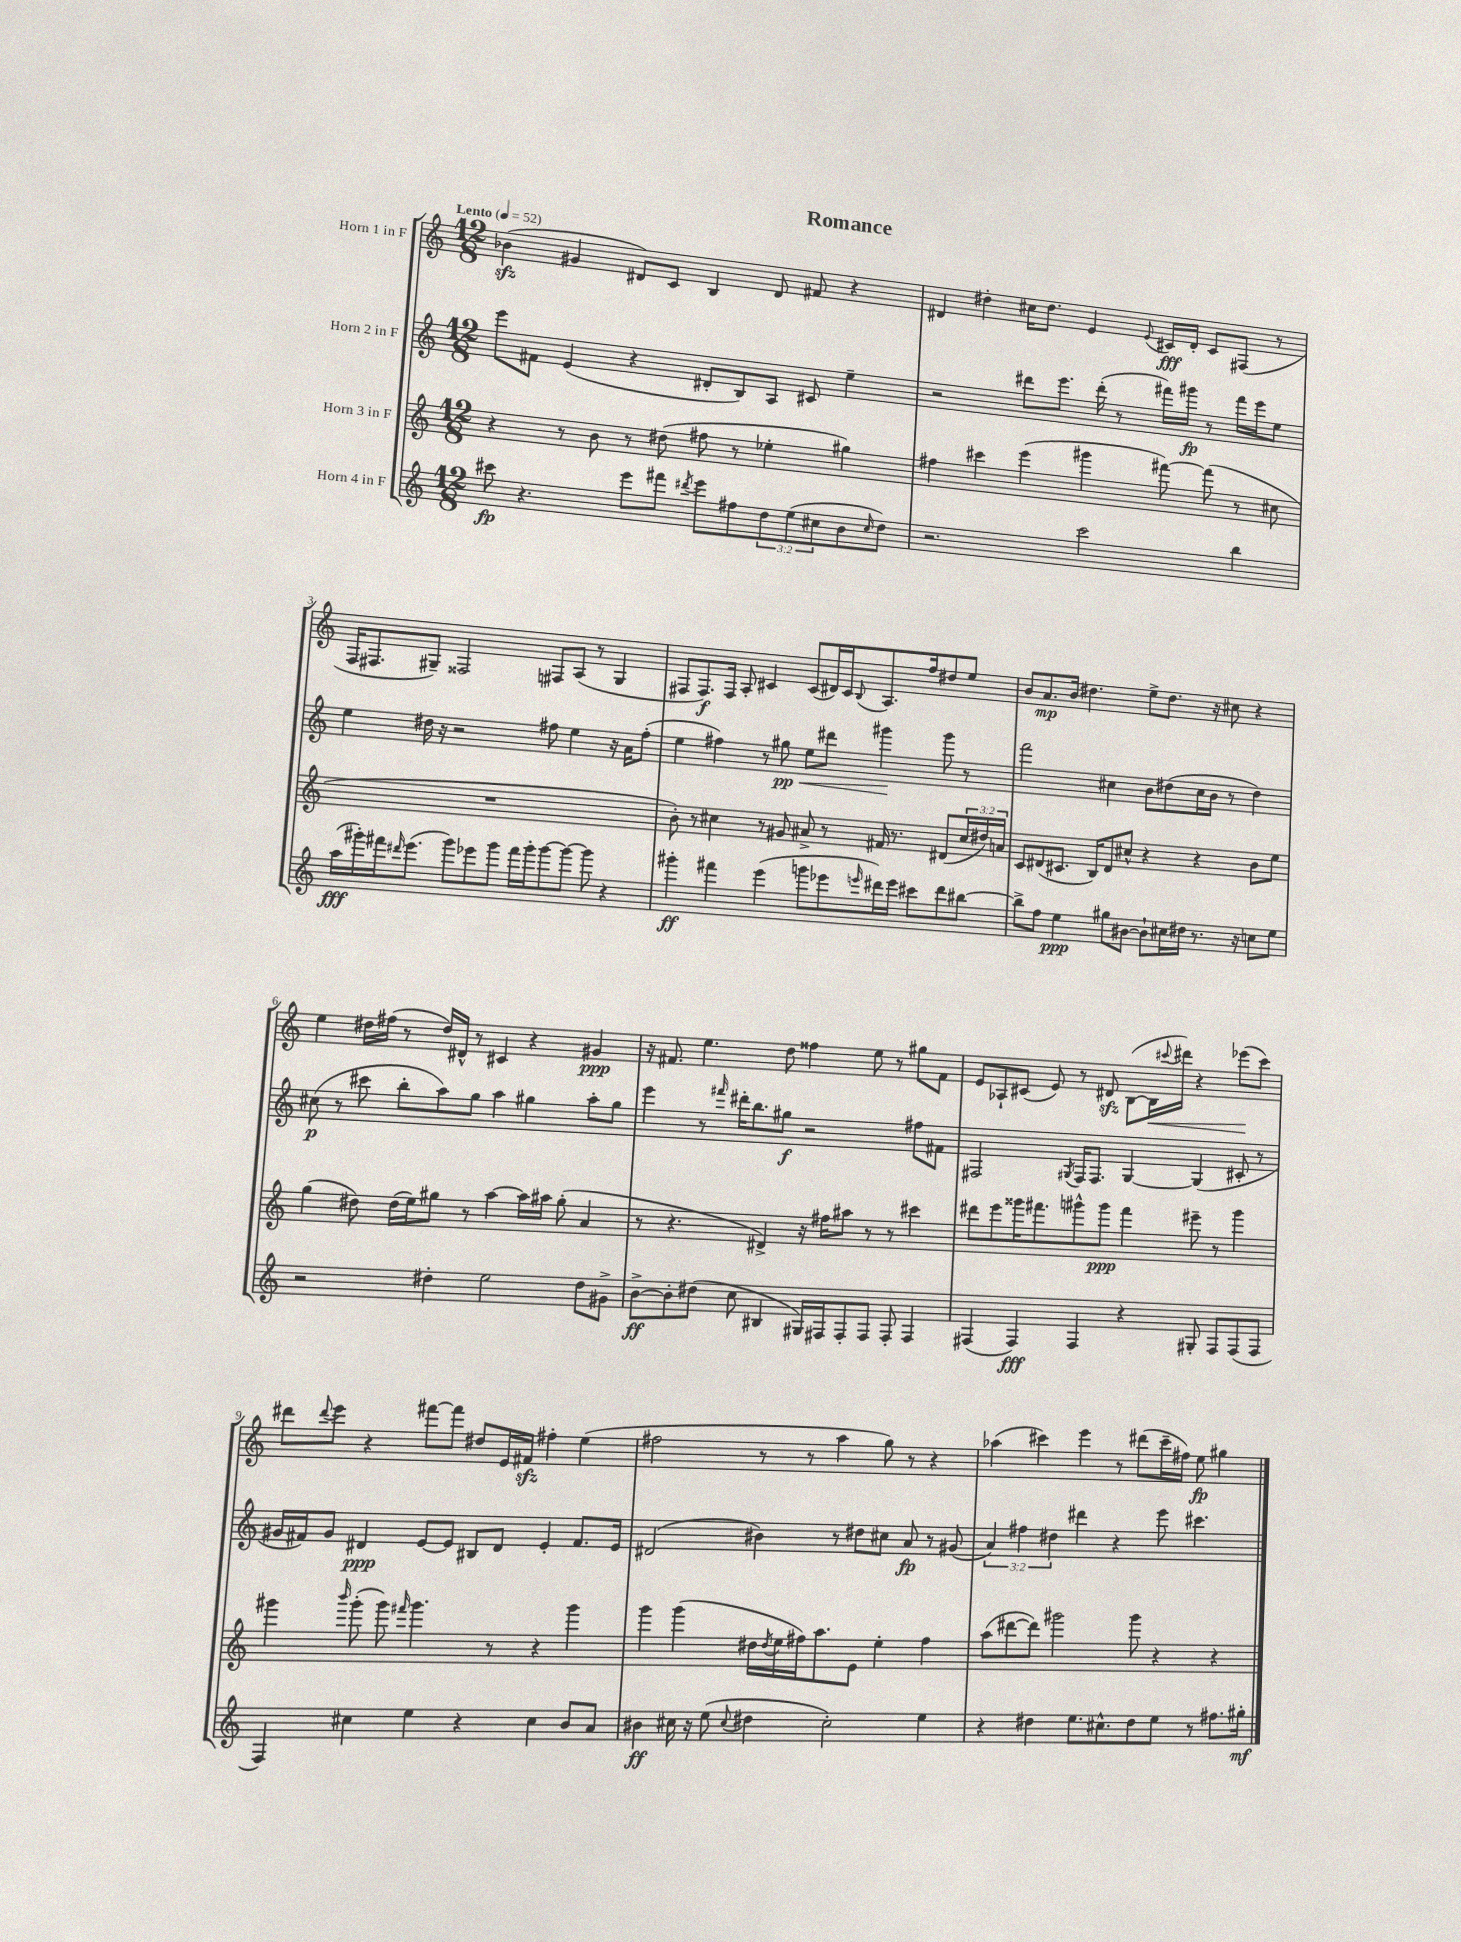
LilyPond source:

\header { title = "Romance" }
<<
\new StaffGroup <<
\new Staff = "s0" \with { instrumentName = "Horn 1 in F" } {
    \clef treble \key c \major \numericTimeSignature \time 12/8 \tempo "Lento" 4 = 52
    bes'4\sfz( gis'4 dis'8) c'8 b4 dis'8 fis'8 r4 |
    dis'4 dis''4-. cis''16 dis''8. e'4 \appoggiatura { e'8 } cis'16\fff dis'16-. cis'8 fis8( r8 |
    f16 fis8. gis8--) fisis2 fis8 a8( r8 gis4 |
    fis8 fis8.\f) fis16 a8-. cis'4 cis'8( dis'16) cis'16 \appoggiatura { b8 } a8. f''16 dis''8 e''8 |
    b'8 a'8.\mp b'16 dis''4. e''8-> dis''8. r16 cis''8 r4 |
    e''4 dis''16 fis''16( r8 dis''16) dis'16-^ r8 cis'4 r4 gis'4\ppp |
    r16 fis'8. e''4. d''8 fisis''4 e''8 r8 gis''8 fis'8 |
    e'8 aes8-! cis'8( e'8) r8 dis'8\sfz b8~( b16\< \appoggiatura { cis'''8 } dis'''16) r4 ees'''8\!( cis'''8) |
    dis'''8 \appoggiatura { dis'''8 } e'''8 r4 fis'''8~ fis'''8 dis''8 e'16 fis'16\sfz fis''4-. e''4( |
    fis''2 r8 r8 a''4 g''8) r8 r4 |
    aes''4( cis'''4) e'''4 r8 dis'''8( cis'''16-- fis''16) e''8\fp gis''4 \bar "|." |
}
\new Staff = "s1" \with { instrumentName = "Horn 2 in F" } {
    \clef treble \key c \major \numericTimeSignature \time 12/8 \override Staff.TupletNumber.text = #tuplet-number::calc-fraction-text
    e'''8 fis'8 e'4( r4 dis'8-. b8) a8 cis'8 e''4-- |
    r2 dis'''8 e'''8. dis'''16-.( r8 fis'''16) gis'''16\fp r8 fis'''16 e'''16 e''8 |
    e''4 dis''16 r16 r2 fis''8 e''4 r16 a'16 fis''8-.( |
    e''4 fis''4) r8 gis''8\pp\< e''8 dis'''8 gis'''4\! gis'''8 r8 |
    f'''2 cis''4 b'8 dis''8( cis''16 b'16 r8 dis''4) |
    cis''8\p( r8 cis'''8 b''8-. a''8) g''8 a''4 gis''4 a''8-. gis''8 |
    e'''4 r8 \grace { fis'''16 } dis'''16-. b''8. gis''8\f r2 fis''8 fis'8 |
    fis2 \acciaccatura { gis8 } fis16 fis8. gis4~ gis4( cis'8-. r8 |
    gis'16 fis'16) gis'8 dis'4\ppp e'8~ e'8 bis8 dis'8 e'4-. fis'8. e'16 |
    dis'2( bis'4) r8 dis''8 cis''8 a'8\fp r8 gis'8( |
    \tuplet 3/2 { a'4) fis''4 dis''4 } dis'''4 r4 e'''8 cis'''4. \bar "|." |
}
\new Staff = "s2" \with { instrumentName = "Horn 3 in F" } {
    \clef treble \key c \major \numericTimeSignature \time 12/8 \override Staff.TupletNumber.text = #tuplet-number::calc-fraction-text
    r4 r8 b'8 r8 dis''8( fis''8 r8 ees''4-. gis''4) |
    fis''4 cis'''4 e'''4( gis'''4 fis'''8~) fis'''8( r8 cis''8 |
    R1. |
    b'8-.) r8 cis''4 r8 gis'8 ais'8-> r8 fis'16 r8. dis'8( \tuplet 3/2 { cis''16 dis''16) a'16 } |
    c'8 dis'8( cis'8. b16) dis'8 cis''8-^ r4 r4 b'8 e''8 |
    g''4( dis''8) dis''16( e''16) gis''8 r8 a''4~ a''16 ais''16 gis''8-.( a'4 |
    r8 r4. dis'4->) r16 fis''16 ais''8 r8 r8 cis'''4 |
    dis'''8 e'''8 gisis'''16 fis'''8. gis'''8-^ gis'''8\ppp fis'''4 eis'''8-- r8 gis'''4 |
    gis'''4 \grace { b'''16 } gis'''8-.( gis'''8) \grace { fis'''16 } gis'''4. r8 r4 gis'''4 |
    g'''4 g'''4( dis''16 \acciaccatura { dis''8 } e''16 fis''16) a''8. e'8 e''4-. fis''4 |
    a''8( dis'''8~ dis'''8) gis'''2 gis'''8 r4 r4 \bar "|." |
}
\new Staff = "s3" \with { instrumentName = "Horn 4 in F" } {
    \clef treble \key c \major \numericTimeSignature \time 12/8 \override Staff.TupletNumber.text = #tuplet-number::calc-fraction-text
    cis'''8\fp r4. e'''8 fis'''8 \acciaccatura { dis'''8 } e'''8 fis''8 \tuplet 3/2 { d''8 e''8( cis''8 } b'8 \grace { cis''16 } d''8) |
    r2. c'''2 b''4 |
    a''16\fff( gis'''16-.) fis'''16 \grace { dis'''16 } e'''8.( gis'''8) ees'''8 gis'''8 fis'''16 gis'''16-. gis'''8~ gis'''8~ gis'''8 r4 |
    gis'''4-.\ff fis'''4 e'''4( g'''8 ees'''8 \grace { e'''16 } dis'''16) e'''16 cis'''8 dis'''8 bis''8~ |
    bis''8-> f''8 e''4\ppp gis''8 bis'8~ bis'8-! cis''16 dis''16 r8. r16 c''8 e''8 |
    r2 dis''4-. e''2 dis''8 gis'8-> |
    b'8~->\ff b'8-. dis''8( c''8 bis4 gis16) fis16 fis8-. fis8 fis8-. fis4 |
    fis4( fis4\fff) fis4 r4 gis8-. fis8 fis8( fis8 |
    f4) cis''4 e''4 r4 cis''4 b'8 a'8 |
    bis'4\ff cis''16 r16 e''8( \appoggiatura { cis''8 } dis''4 cis''2-.) e''4 |
    r4 dis''4 e''8. cis''8.-^ dis''8 e''8 r8 fis''8. gis''16-.\mf \bar "|." |
}
>>
>>
